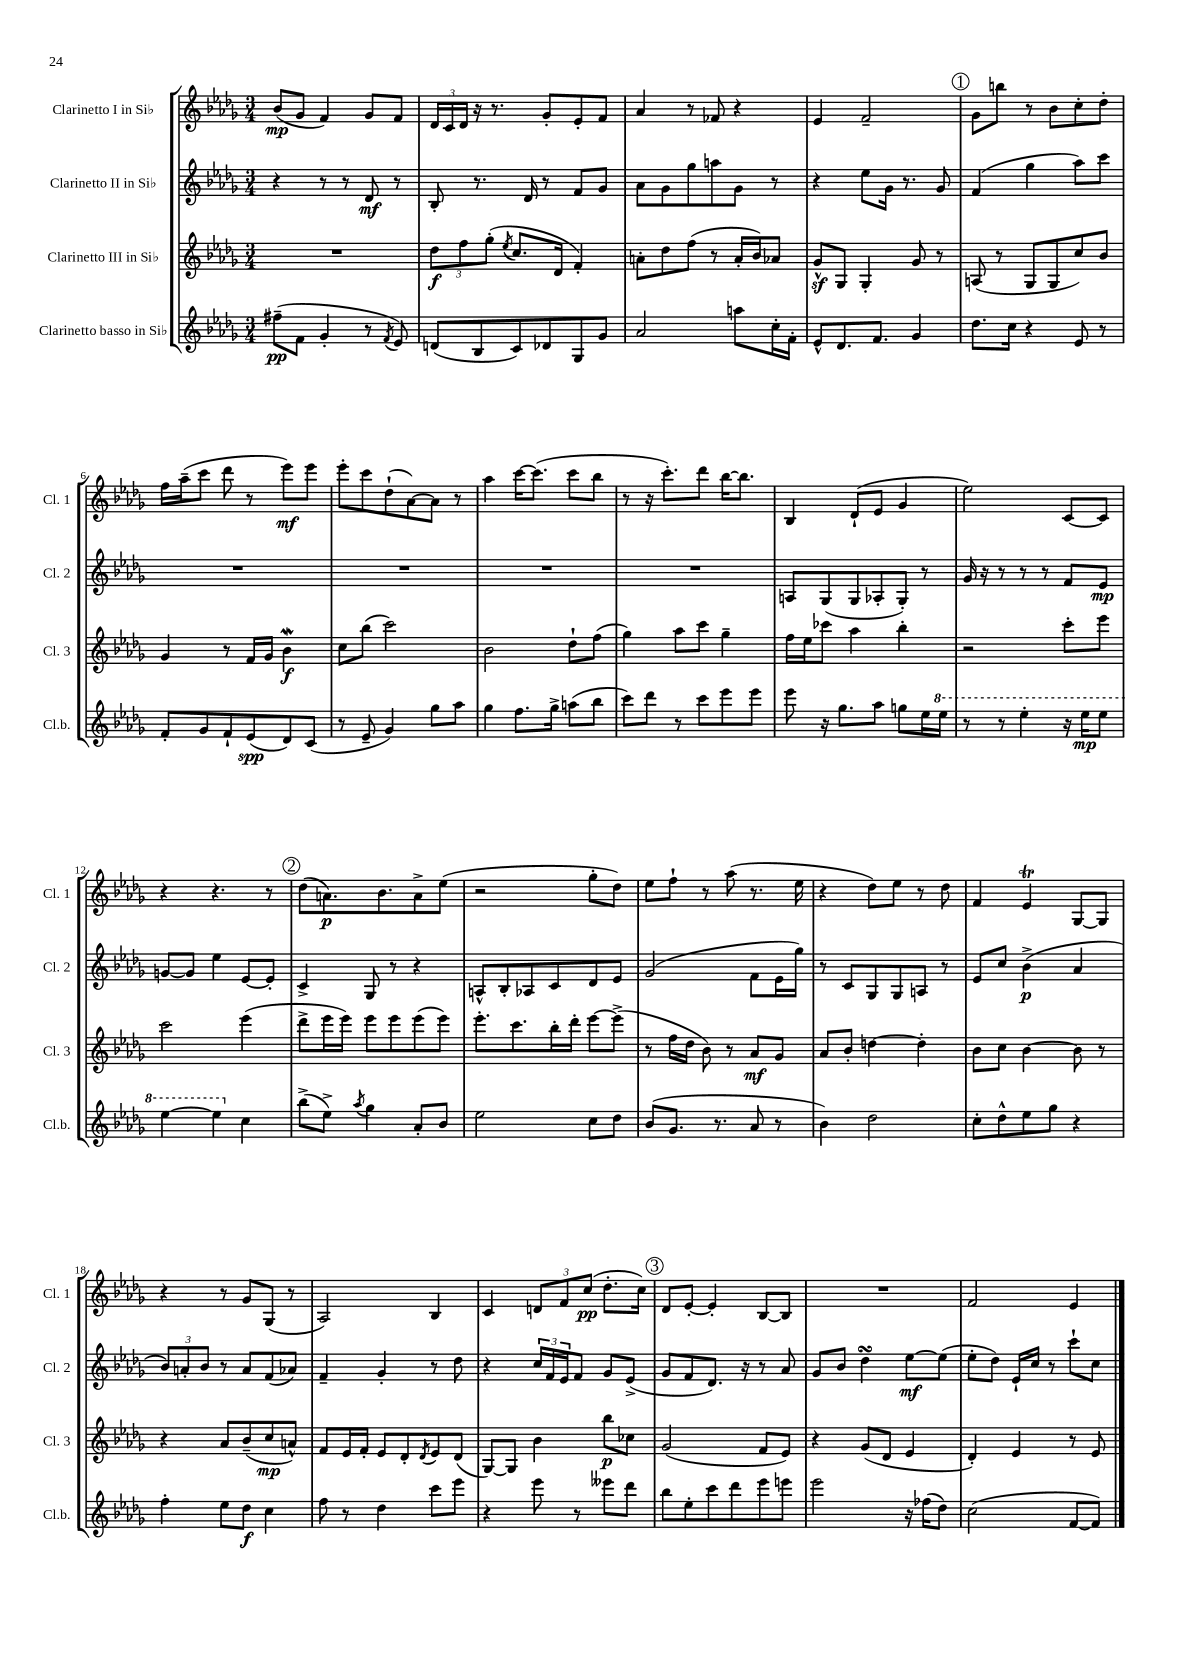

**kern	**kern	**kern	**kern
*staff4	*staff3	*staff2	*staff1
*clefG2	*clefG2	*clefG2	*clefG2
*k[b-e-a-d-g-]	*k[b-e-a-d-g-]	*k[b-e-a-d-g-]	*k[b-e-a-d-g-]
*M3/4	*M3/4	*M3/4	*M3/4
(8ff#~	2.r	4r	(8b-
8f	.	.	8g-
4g-'	.	8r	4f)
.	.	8r	.
8r	.	8d-	8g-
8qf	.	.	.
8e-)	.	8r	8f
=	=	=	=
(8d	12dd-	8B-'	24d-
.	.	.	24c
.	12ff	.	24d-
8B-	.	8.r	16r
.	(12gg-'	.	.
.	.	.	8.r
.	8qee-	.	.
8c)	8.cc	.	.
.	.	16d-	.
8d-	.	8r	8g-'
.	16d-	.	.
8G-	4f')	8f	8e-'
8g-	.	8g-	8f
=	=	=	=
2a-	8a'	8a-	4a-
.	8dd-	8g-	.
.	(8ff	8gg-	8r
.	8r	8aa	8f-
8aa	16a'	8g-	4r
.	16b-)	.	.
16cc'	8a-	8r	.
16f'	.	.	.
=	=	=	=
8e-^^	8g-^^	4r	4e-
8.d-	8G-	.	.
.	4G-'	8ee-	2f~
8.f	.	.	.
.	.	16g-	.
.	.	8.r	.
4g-	8g-	.	.
.	8r	8g-	.
=	=	=	=
8.dd-	(8A	(4f	8g-
.	8r	.	8bb
16cc	.	.	.
4r	8G-	4gg-	8r
.	8G-	.	8b-
8e-	8cc)	8aa-)	8cc'
8r	8b-	8ccc	8dd-'
=	=	=	=
8f'	4g-	2.r	16ff
.	.	.	(16aa-~
8g-	.	.	8ccc
8f`	8r	.	8ddd-
(8e-	16f	.	8r
.	16g-	.	.
8d-)	4b-	.	8eee-)
(8c	.	.	8eee-
=	=	=	=
8r	8cc	2.r	8eee-'
8e-~	(8bb-	.	8ccc
4g-)	2ccc)	.	(8dd-`
.	.	.	[8a-)
8gg-	.	.	8a-]
8aa-	.	.	8r
=	=	=	=
4gg-	2b-	2.r	4aa-
8.ff	.	.	[16ccc
.	.	.	(8.ccc]
16gg-^	.	.	.
(8aa	8dd-`	.	8ccc
8bb-	(8ff	.	8bb-
=	=	=	=
8ccc)	4gg-)	2.r	8r
8ddd-	.	.	16r
.	.	.	8.ccc')
8r	8aa-	.	.
8ccc	8ccc	.	8ddd-
8eee-	4gg-~	.	[16bb-
.	.	.	8.bb-]
8eee-	.	.	.
=	=	=	=
8eee-	16ff	8A	4B-
.	16ee-	.	.
16r	8ccc-	(8G-	.
8.gg-	.	.	.
.	4aa-	8G-	(8d-`
8aa-	.	8A-'	8e-
8gg	4bb-'	8G-')	4g-
16ee-	.	8r	.
16eee-	.	.	.
=	=	=	=
8r	2r	16g-	2ee-)
.	.	16r	.
8r	.	8r	.
4eee-'	.	8r	.
.	.	8r	.
16r	8ccc'	8f	[8c
16eee-	.	.	.
8eee-	8eee-	8e-	8c]
=	=	=	=
[4eee-	2ccc	[8g	4r
.	.	8g]	.
4eee-]	.	4ee-	4.r
4cc	(4eee-	[8e-	.
.	.	8e-']	8r
=	=	=	=
(8bb-^	8ddd-^	4c^	(8dd-
8ee-^)	16eee-	.	8.a)
.	16eee-)	.	.
8qaa-	.	.	.
4gg-	8eee-	8G-	.
.	.	.	8.b-
.	8eee-	8r	.
8a-'	(8eee-	4r	8a^
8b-	8eee-)	.	(8ee-
=	=	=	=
2ee-	8.eee-'	8A^^	2r
.	.	8B-'	.
.	8.ccc	.	.
.	.	8A-	.
.	16bb-'	8c	.
.	16ddd-'	.	.
8cc	[8eee-	8d-	8gg-'
8dd-	(8eee-^]	8e-	8dd-)
=	=	=	=
(8b-	8r	(2g-	8ee-
8.g-	16ff	.	8ff`
.	16dd-	.	.
.	8b-)	.	8r
8.r	.	.	.
.	8r	.	(8aa-
8a-	8a-	8f	8.r
8r	8g-	16e-	.
.	.	16gg-)	16ee-
=	=	=	=
4b-)	8a-	8r	4r
.	8b-'	8c	.
2dd-	[4dd	8G-	8dd-)
.	.	8G-	8ee-
.	4dd']	8A	8r
.	.	8r	8dd-
=	=	=	=
8cc'	8b-	8e-	4f
8dd-^^	8cc	8cc	.
8ee-	[4b-	(4b-^	4e-
8gg-	.	.	.
4r	8b-]	4a-	[8G-
.	8r	.	8G-]
=	=	=	=
4ff'	4r	12b-)	4r
.	.	12a'	.
.	.	12b-	.
8ee-	8a-	8r	8r
8dd-	(8b-~	8a	8g-
4cc	8cc	(8f	(8G-
.	8a^^)	8a-)	8r
=	=	=	=
8ff	8f	4f~	2A-)
8r	16e-	.	.
.	16f'	.	.
4dd-	8e-	4g-'	.
.	8d-'	.	.
.	8qd-	.	.
8ccc	8e-	8r	4B-
8eee-	(8d-	8dd-	.
=	=	=	=
4r	[8G-)	4r	4c
.	8G-]	.	.
8eee-	4b-	24cc	12d
.	.	24f	.
.	.	24e-	12f
8r	.	8f	.
.	.	.	(12cc
8eee--	8bb-	8g-	8.dd-'
8ddd-	8cc-	(8e-^	.
.	.	.	16cc)
=	=	=	=
8bb-	(2g-	8g-	8d-
8ee-'	.	8f	[8e-'
8ccc	.	8.d-)	4e-']
8ddd-	.	.	.
.	.	16r	.
8eee-	8f	8r	[8B-
8eee	8e-)	8a-	8B-]
=	=	=	=
2eee-	4r	8g-	2.r
.	.	8b-	.
.	(8g-	4dd-	.
.	8d-	.	.
16r	4e-	[8ee-	.
(16ff-	.	.	.
8dd-)	.	(8ee-]	.
=	=	=	=
(2cc	4d-')	8ee-'	2f
.	.	8dd-)	.
.	4e-	16e-`	.
.	.	16cc	.
.	.	8r	.
[8f	8r	8ccc`	4e-
8f])	8e-	8cc	.
==	==	==	==
*-	*-	*-	*-
